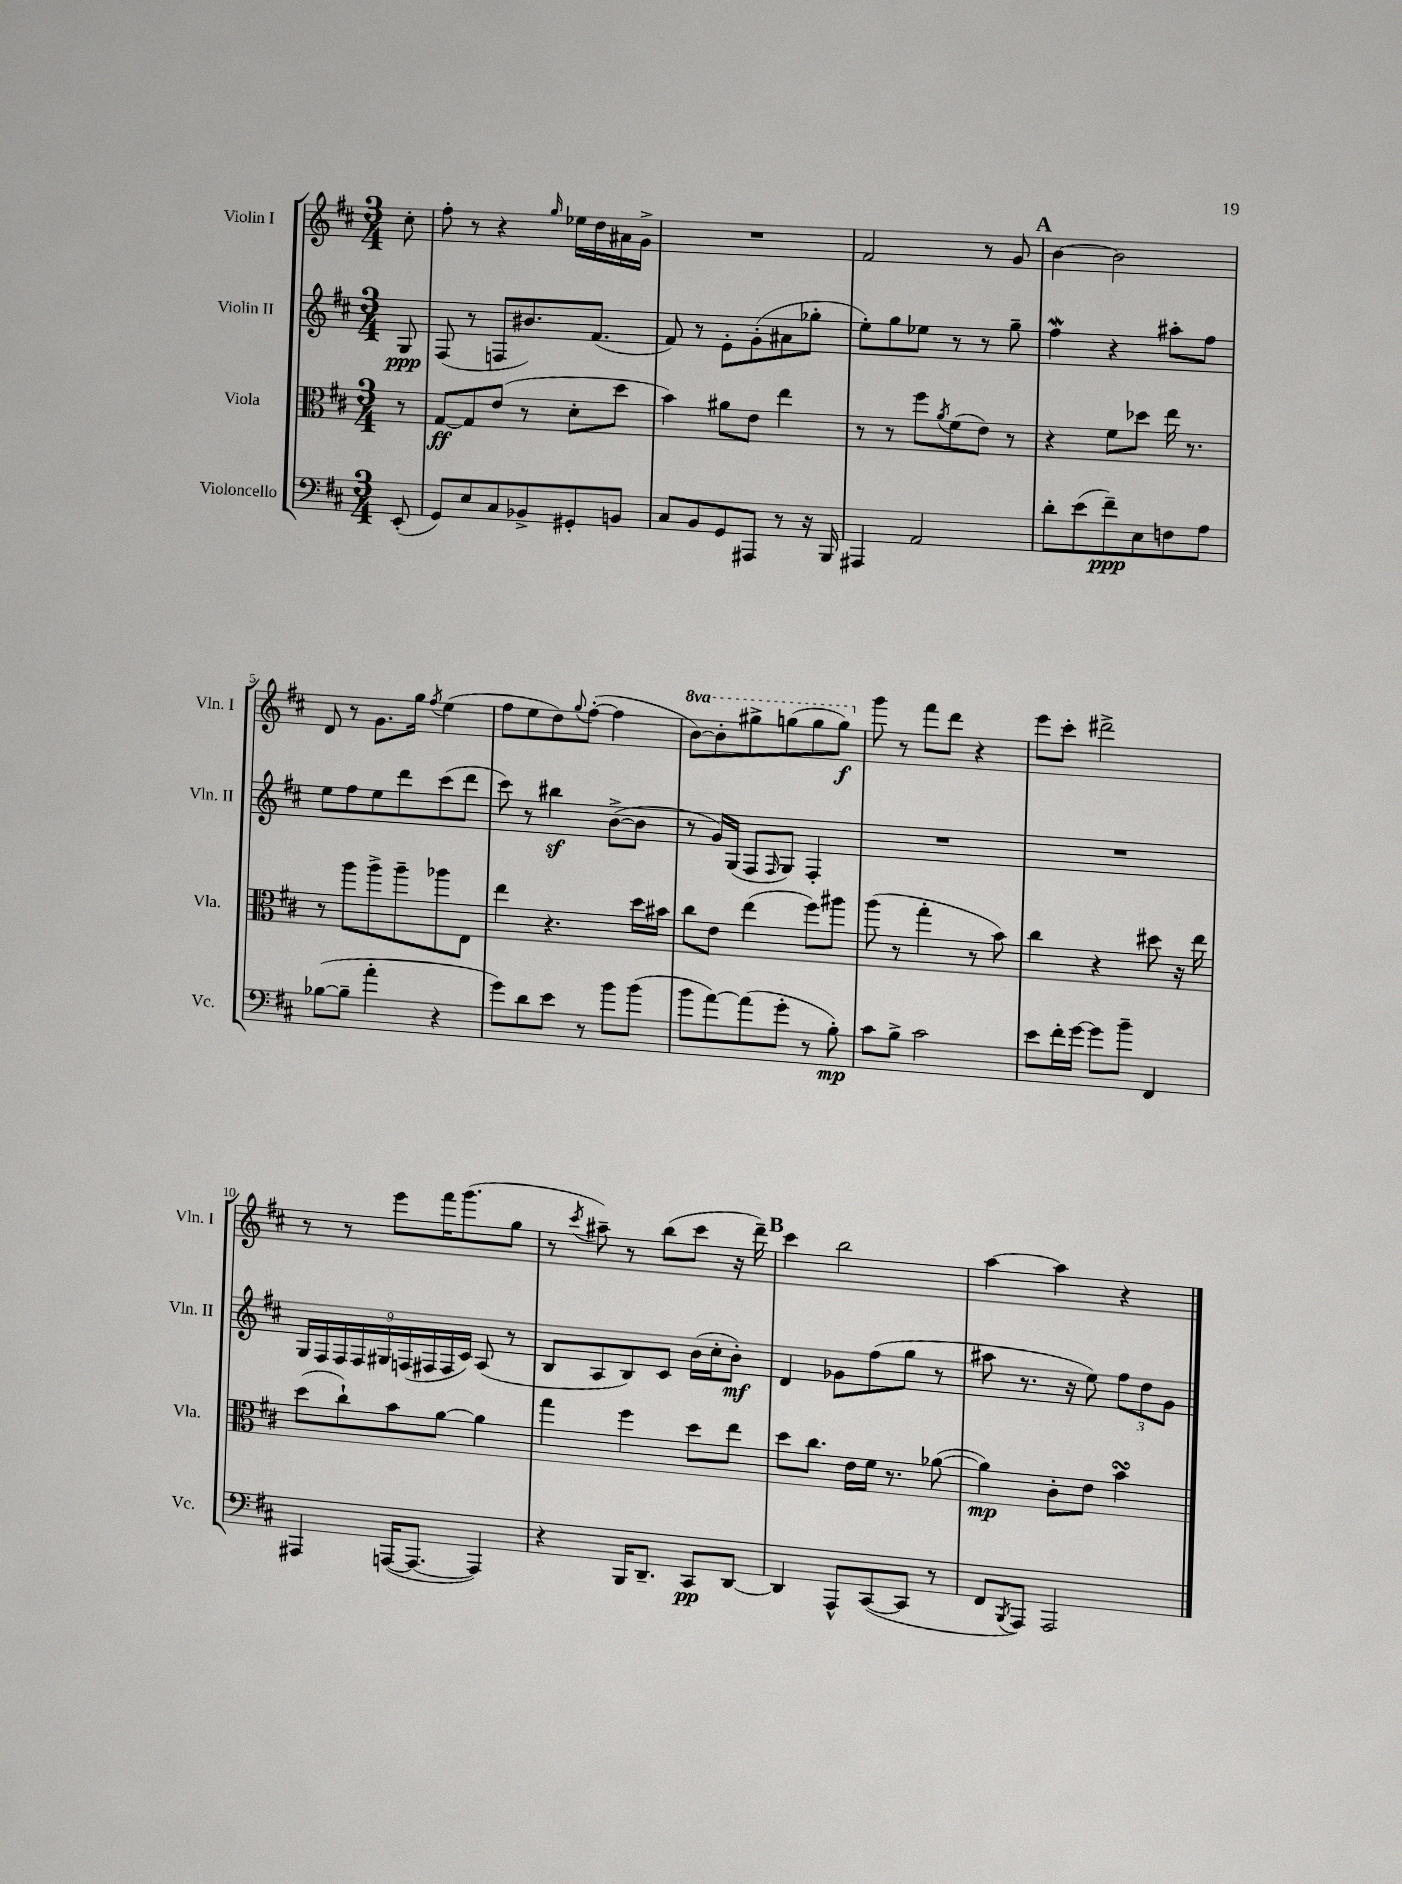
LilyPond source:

<<
\new StaffGroup <<
\new Staff = "s0" \with { instrumentName = "Violin I" shortInstrumentName = "Vln. I" } {
    \clef treble \key d \major \numericTimeSignature \time 3/4 \set Staff.ottavationMarkups = #ottavation-simple-ordinals \partial 8
    cis''8-. |
    fis''8-. r8 r4 \grace { g''16 } ees''16 d''16 ais'16 g'16-> |
    R2. |
    fis'2 r8 g'8 |
    \mark \markup { \bold "A" } b'4~ b'2 |
    d'8 r8 g'8. g''16 \acciaccatura { fis''8 } e''4( |
    fis''8 e''8 d''8) \appoggiatura { g''8 } fis''8~-.( fis''4 |
    \ottava #1 b''8~) b''8-. gis'''8-> g'''8( g'''8 g'''8\f) \ottava #0 |
    g'''8 r8 fis'''8 d'''8 r4 |
    e'''8 cis'''8-. dis'''2-> |
    r8 r8 e'''8 fis'''16 g'''8.( g''8 |
    r8 \acciaccatura { cis'''8 } ais''8--) r8 b''8( cis'''8 r16 d'''16--) |
    \mark \markup { \bold "B" } cis'''4 b''2 |
    a''4~ a''4 r4 \bar "|." |
}
\new Staff = "s1" \with { instrumentName = "Violin II" shortInstrumentName = "Vln. II" } {
    \clef treble \key d \major \numericTimeSignature \time 3/4 \partial 8
    g8\ppp |
    fis8( r8 f8 bis'8.) fis'8.( |
    fis'8) r8 e'8-. g'8-.( ais'8 ges''8-. |
    e''8-.) g''8 ees''8 r8 r8 g''8-- |
    \mark \markup { \bold "A" } fis''4\mordent r4 ais''8-. fis''8 |
    e''8 fis''8 e''8 d'''8 cis'''8( d'''8 |
    cis'''8) r8 bis''4\sf b'8~->( b'8 |
    r8 g'16) g16( fis8 \grace { fis16 } g8) fis4-. |
    R2. |
    R2. |
    \tuplet 9/8 { g16 fis16 fis16 fis16 gis16 f16( fis16 fis16 cis'16) } a8( r8 |
    b8 a8 b8) cis'8 b'16( cis''16-. b'8-.\mf) |
    \mark \markup { \bold "B" } d'4 ges'8 fis''8( g''8 r8 |
    ais''8 r8. r16 e''8) \tuplet 3/2 { fis''8 d''8 g'8 } \bar "|." |
}
\new Staff = "s2" \with { instrumentName = "Viola" shortInstrumentName = "Vla." } {
    \clef alto \key d \major \numericTimeSignature \time 3/4 \partial 8
    r8 |
    g8~\ff g8 e'8( r8 d'8-. d''8 |
    b'4) ais'8 e'8 e''4 |
    r8 r8 fis''8 \acciaccatura { a'8 } fis'8( e'8) r8 |
    \mark \markup { \bold "A" } r4 fis'8 des''8 e''16 r8. |
    r8 a''8 a''8-> a''8-- aes''8 e8 |
    e''4 r4. d''16 bis'16 |
    cis''8 e'8 e''4( fis''8) ais''8 |
    a''8( r8 g''4-. r8 b'8) |
    cis''4 r4 dis''8 r16 e''16 |
    d''8( cis''8-!) b'8 a'8~ a'4 |
    g''4 fis''4 d''8 e''8 |
    \mark \markup { \bold "B" } d''8 cis''8. e'16 fis'16 r8. aes'8~( |
    aes'4\mp) cis'8-. e'8 b'4\turn \bar "|." |
}
\new Staff = "s3" \with { instrumentName = "Violoncello" shortInstrumentName = "Vc." } {
    \clef bass \key d \major \numericTimeSignature \time 3/4 \partial 8
    e,8-.( |
    g,8) e8 cis8 bes,8-> gis,8-. b,8 |
    cis8 b,8 g,8 ais,,8 r8 r16 b,,16 |
    ais,,4 a,2 |
    \mark \markup { \bold "A" } d'8-. e'8( fis'8--\ppp) e8 f8 a8 |
    bes8~( bes8-- a'4-. r4 |
    g'8) d'8 e'8 r8 b'8 b'8( |
    b'8 a'8~) a'8( g'8-. r8 b8-.\mp) |
    cis'8 b8-> cis'2 |
    e'8 fis'16-. g'16~ g'8 b'8-- fis,4 |
    ais,,4 a,,16~( a,,8.~ a,,4) |
    r4 b,,16 d,8.-- cis,8\pp d,8~ |
    \mark \markup { \bold "B" } d,4 a,,8-^ cis,8~( cis,8 r8 |
    fis,8 \acciaccatura { b,,8 } a,,8) a,,2 \bar "|." |
}
>>
>>
